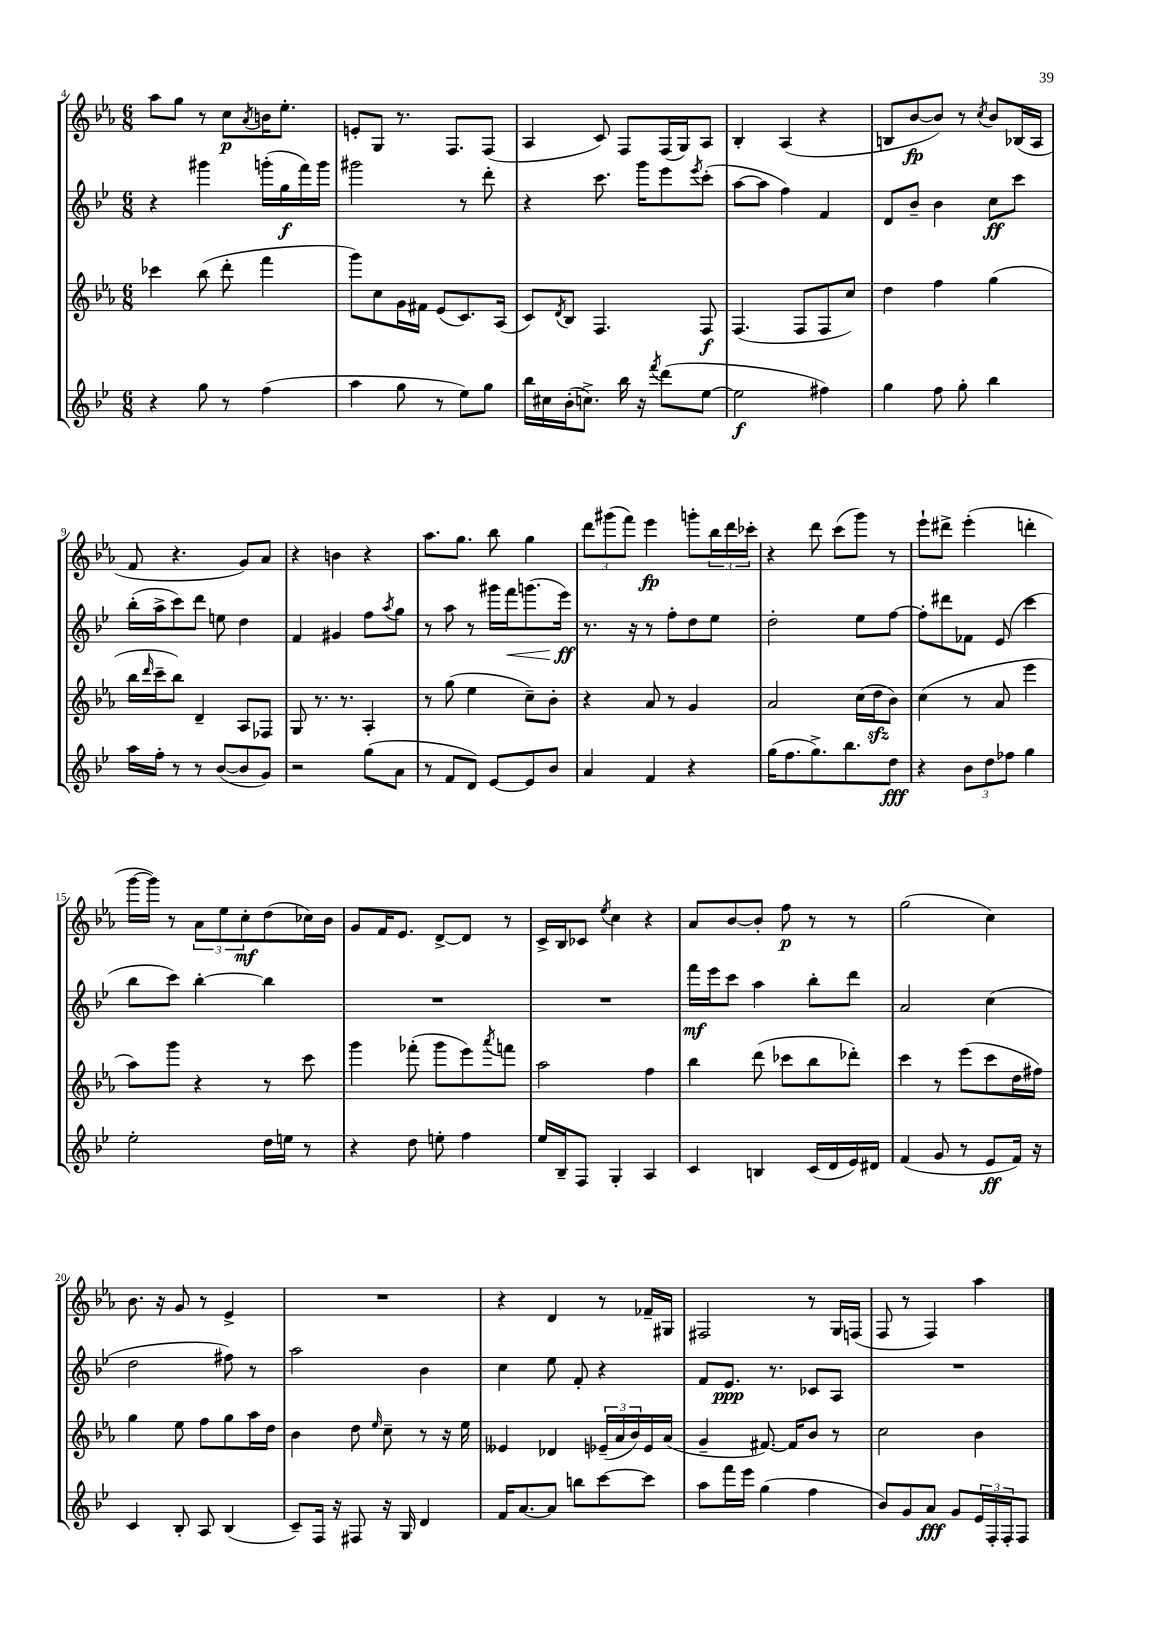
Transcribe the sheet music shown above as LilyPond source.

<<
\new StaffGroup <<
\new Staff = "s0" {
    \clef treble \key ees \major \numericTimeSignature \time 6/8
    aes''8 g''8 r8 c''8\p \acciaccatura { aes'8 } b'16 ees''8.-. |
    e'8-. g8 r8. f8. f8( |
    aes4 c'8) f8 f16( g16) aes8 |
    bes4-. aes4( r4 |
    b8 bes'8~\fp bes'8) r8 \acciaccatura { c''8 } bes'8 bes16( aes16 |
    f'8 r4. g'8) aes'8 |
    r4 b'4 r4 |
    aes''8. g''8. bes''8 g''4 |
    \tuplet 3/2 { d'''8 gis'''8( f'''8) } ees'''4\fp g'''8-. \tuplet 3/2 { bes''16 d'''16 ces'''16-. } |
    r4 d'''8 c'''8( g'''8) r8 |
    ees'''8-! dis'''8-> ees'''4-.( d'''4-. |
    g'''16~ g'''16) r8 \tuplet 3/2 { aes'8 ees''8 c''8-.\mf } d''8( ces''16) bes'16 |
    g'8 f'16 ees'8. d'8~-> d'8 r8 |
    c'16-> bes16 ces'8 \acciaccatura { ees''8 } c''4 r4 |
    aes'8 bes'8~ bes'8-. f''8\p r8 r8 |
    g''2( c''4) |
    bes'8. r16 g'8 r8 ees'4-> |
    R2. |
    r4 d'4 r8 fes'16-- gis16 |
    fis2 r8 g16 f16( |
    f8 r8 f4) aes''4 \bar "|." |
}
\new Staff = "s1" {
    \clef treble \key bes \major \numericTimeSignature \time 6/8
    r4 gis'''4 g'''16-.( g''16\f f'''16) g'''16 |
    gis'''2 r8 d'''8-. |
    r4 c'''8. g'''16 ees'''8 \acciaccatura { ees'''8 } c'''8-.( |
    a''8~ a''8 f''4) f'4 |
    d'8 bes'8-- bes'4 c''8\ff c'''8 |
    bes''16-.( a''16-> c'''8) d'''8 e''8 d''4 |
    f'4 gis'4 f''8 \acciaccatura { a''8 } g''8 |
    r8 a''8 r8 gis'''16 f'''16\< g'''8.( ees'''16\ff\!) |
    r8. r16 r8 f''8-. d''8 ees''8 |
    d''2-. ees''8 f''8~ |
    f''8-. dis'''8 fes'8 ees'8( c'''4 |
    bes''8 c'''8) bes''4~-. bes''4 |
    R2. |
    R2. |
    f'''16\mf ees'''16 c'''8 a''4 bes''8-. d'''8 |
    a'2 c''4( |
    d''2 fis''8) r8 |
    a''2 bes'4 |
    c''4 ees''8 f'8-. r4 |
    f'8 ees'8.\ppp r8. ces'8 a8 |
    R2. \bar "|." |
}
\new Staff = "s2" {
    \clef treble \key ees \major \numericTimeSignature \time 6/8
    ces'''4 bes''8( d'''8-. f'''4 |
    g'''8) c''8 g'16 fis'16 ees'8( c'8.) aes16( |
    c'8) \acciaccatura { d'8 } bes8 f4. f8\f |
    f4.( f8 f8 c''8) |
    d''4 f''4 g''4( |
    bes''16 \grace { d'''16 } c'''16-- bes''8) d'4-- aes8 fes8 |
    g8 r8. r8. aes4-. |
    r8 g''8( ees''4 c''8--) bes'8-. |
    r4 aes'8 r8 g'4 |
    aes'2 c''16( d''16\sfz bes'8) |
    c''4( r8 aes'8 ees'''4 |
    aes''8) g'''8 r4 r8 c'''8 |
    g'''4 fes'''8-.( g'''8 ees'''8) \acciaccatura { aes'''8 } f'''8 |
    aes''2 f''4 |
    bes''4 d'''8( ces'''8 bes''8 des'''8-.) |
    c'''4 r8 ees'''8( c'''8 d''16 fis''16) |
    g''4 ees''8 f''8 g''8 aes''16 d''16 |
    bes'4 d''8 \grace { ees''16 } c''8-- r8 r16 ees''16 |
    eeses'4 des'4 \tuplet 3/2 { ees'16--( aes'16 bes'16) } ees'16 aes'16( |
    g'4-- fis'8.~) fis'16 bes'8 r8 |
    c''2 bes'4 \bar "|." |
}
\new Staff = "s3" {
    \clef treble \key bes \major \numericTimeSignature \time 6/8
    r4 g''8 r8 f''4( |
    a''4 g''8 r8 ees''8) g''8 |
    bes''16 cis''16 bes'16-.( c''8.->) bes''16 r16 \acciaccatura { f'''8 } d'''8( ees''8~ |
    ees''2\f fis''4) |
    g''4 f''8 g''8-. bes''4 |
    a''16 f''16-. r8 r8 bes'8~( bes'8 g'8) |
    r2 g''8( a'8 |
    r8 f'8 d'8) ees'8~ ees'8 bes'8 |
    a'4 f'4 r4 |
    g''16( f''8. g''8.->) bes''8. d''8\fff |
    r4 \tuplet 3/2 { bes'8 d''8 fes''8 } g''4 |
    ees''2-. d''16 e''16 r8 |
    r4 d''8 e''8-. f''4 |
    ees''16 bes16-- f8 g4-. a4 |
    c'4 b4 c'16( d'16 ees'16) dis'16 |
    f'4( g'8 r8 ees'8\ff f'16) r16 |
    c'4 bes8-. a8 bes4( |
    c'8--) f16 r16 fis8 r16 g16 d'4 |
    f'16 a'8.~ a'8 b''8 c'''8~ c'''8 |
    a''8 f'''16 ees'''16 g''4( f''4 |
    bes'8) g'8 a'8\fff g'8 \tuplet 3/2 { ees'16 f16-. f16-. } f8 \bar "|." |
}
>>
>>
\layout { \context { \Score currentBarNumber = #4 } }
